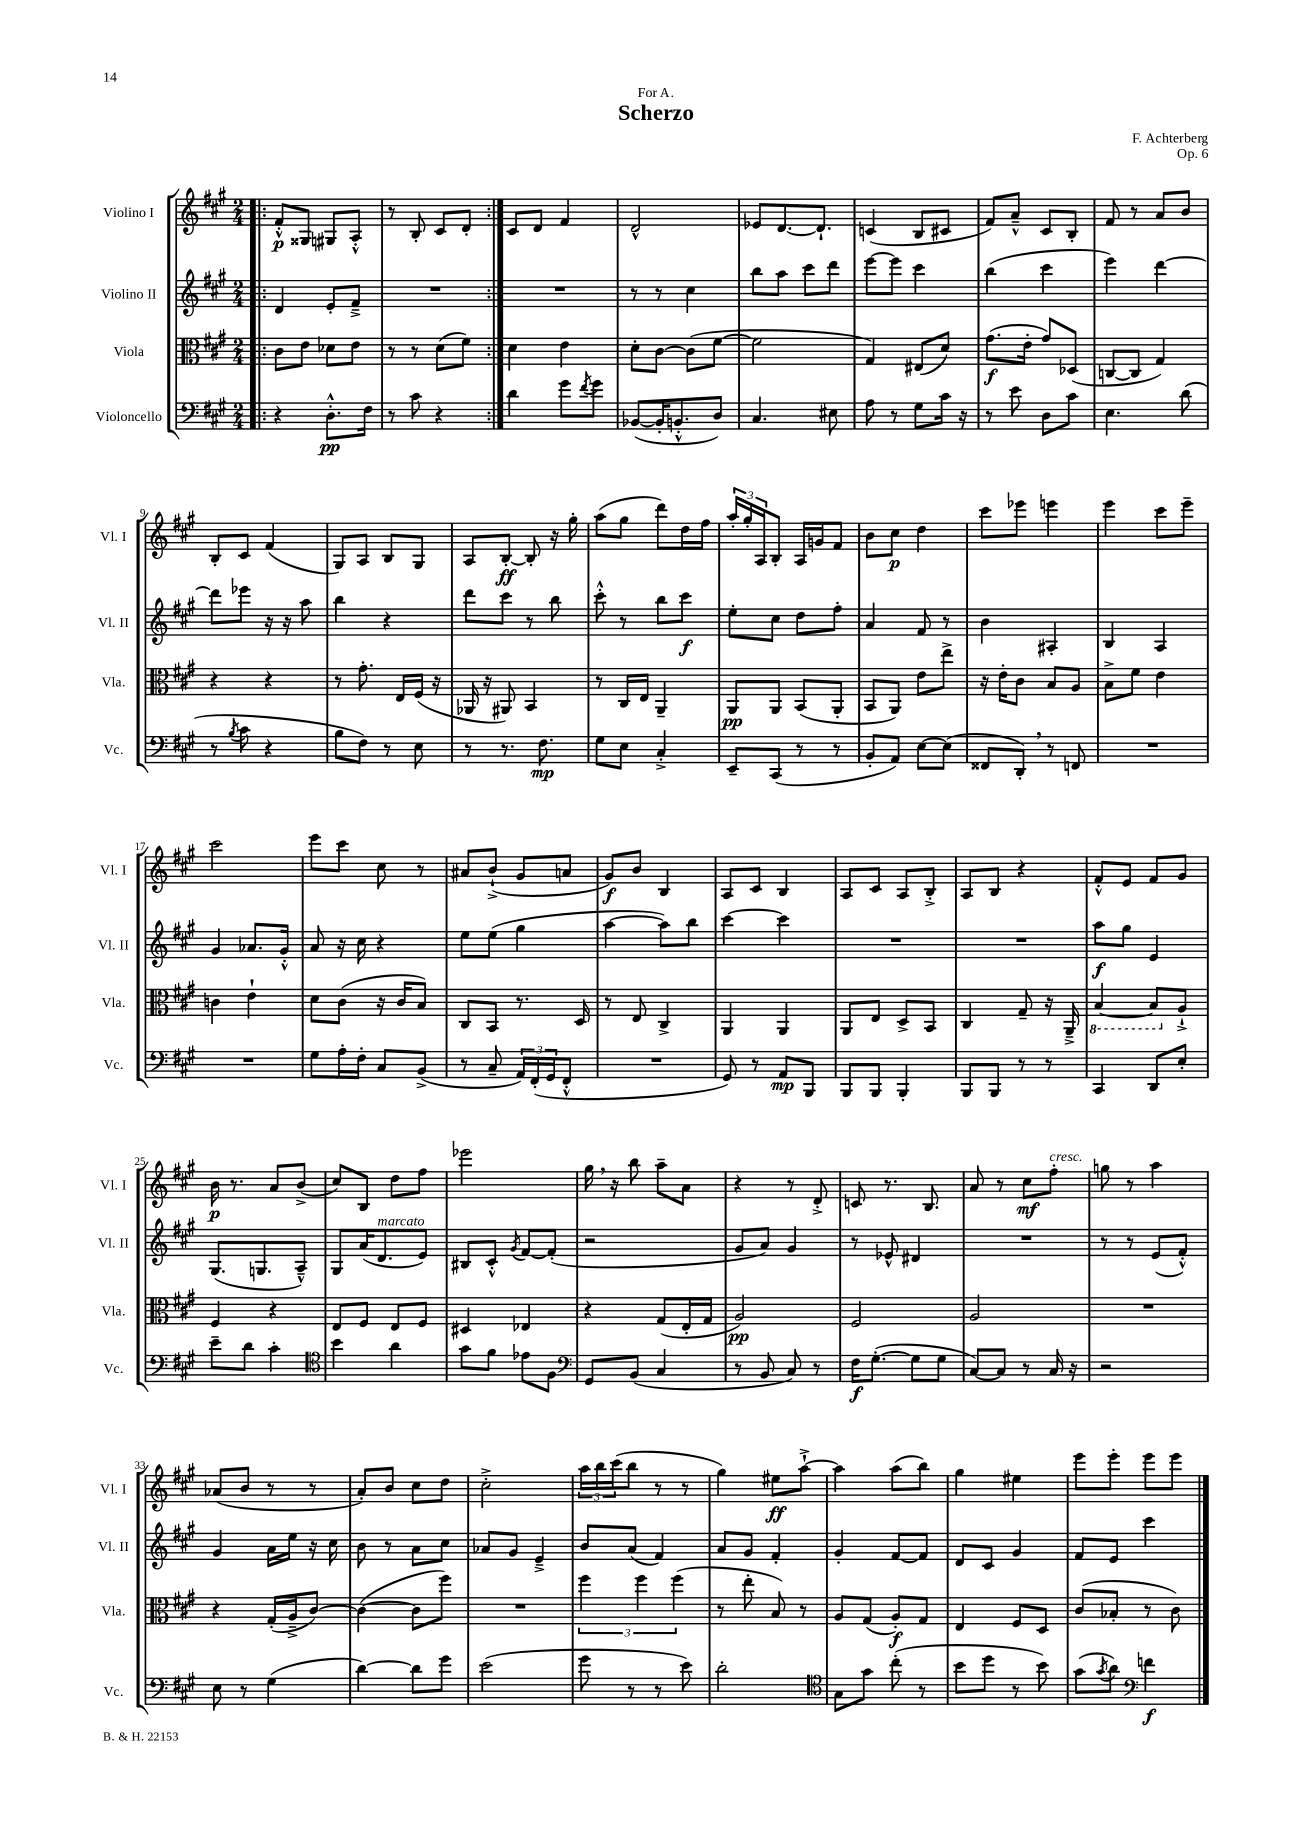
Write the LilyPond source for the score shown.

\header { title = "Scherzo" composer = "F. Achterberg" dedication = "For A." opus = "Op. 6" }
<<
\new StaffGroup <<
\new Staff = "s0" \with { instrumentName = "Violino I" shortInstrumentName = "Vl. I" } {
    \clef treble \key a \major \numericTimeSignature \time 2/4
    \repeat volta 2 { \bar ".|:" fis'8-.-^\p gisis8 gis8 a8-.-^ |
    r8 b8-. cis'8 d'8-. | }
    cis'8 d'8 fis'4 |
    d'2-^ |
    ees'8 d'8.~ d'8.-! |
    c'4( b8 cis'8 |
    fis'8) a'8---^ cis'8 b8-. |
    fis'8 r8 a'8 b'8 |
    b8-. cis'8 fis'4( |
    gis8) a8 b8 gis8 |
    a8 b8~-.\ff b8-. r16 gis''16-. |
    a''8( gis''8 d'''8) d''16 fis''16 |
    \tuplet 3/2 { a''16-. gis''16-. a16 } b8-. a16 g'16 fis'8 |
    b'8 cis''8\p d''4 |
    cis'''8 ees'''8 e'''4 |
    e'''4 cis'''8 e'''8-- |
    cis'''2 |
    e'''8 cis'''8 cis''8 r8 |
    ais'8 b'8-!->( gis'8 a'8 |
    gis'8\f) b'8 b4 |
    a8 cis'8 b4 |
    a8 cis'8 a8 b8-.-> |
    a8 b8 r4 |
    fis'8-.-^ e'8 fis'8 gis'8 |
    b'16\p r8. a'8 b'8->( |
    cis''8) b8 d''8 fis''8 |
    ees'''2 |
    gis''16 \breathe r16 b''8 a''8-- a'8 |
    r4 r8 d'8-.-> |
    c'8 r8. b8. |
    a'8 r8 cis''8\mf fis''8-.^\markup { \italic "cresc." } |
    g''8 r8 a''4 |
    aes'8( b'8 r8 r8 |
    a'8-.) b'8 cis''8 d''8 |
    cis''2-.-> |
    \tuplet 3/2 { a''16 b''16 cis'''16( } b''8 r8 r8 |
    gis''4) eis''8\ff a''8~-!-> |
    a''4 a''8( b''8) |
    gis''4 eis''4 |
    e'''8 e'''8-. e'''8 e'''8 \bar "|." |
}
\new Staff = "s1" \with { instrumentName = "Violino II" shortInstrumentName = "Vl. II" } {
    \clef treble \key a \major \numericTimeSignature \time 2/4
    \repeat volta 2 { \bar ".|:" d'4 e'8-. fis'8---> |
    R2 | }
    R2 |
    r8 r8 cis''4 |
    b''8 a''8 cis'''8 d'''8 |
    e'''8~ e'''8 cis'''4 |
    b''4( cis'''4 |
    e'''4) d'''4~ |
    d'''8 ees'''8 r16 r16 a''8 |
    b''4 r4 |
    d'''8 cis'''8 r8 b''8 |
    cis'''8-.-^ r8 b''8 cis'''8\f |
    e''8-. cis''8 d''8 fis''8-. |
    a'4 fis'8 r8 |
    b'4 ais4-. |
    b4 a4 |
    gis'4 aes'8. gis'16-.-^ |
    a'8 r16 cis''16 r4 |
    e''8 e''8( gis''4 |
    a''4~ a''8) b''8 |
    cis'''4~ cis'''4 |
    R2 |
    R2 |
    a''8\f gis''8 e'4 |
    gis8.( g8. a8---^) |
    gis8 a'16( d'8.^\markup { \italic "marcato" } e'8) |
    bis8 cis'8-.-^ \acciaccatura { gis'8 } fis'8~ fis'8-.( |
    r2 |
    gis'8 a'8) gis'4 |
    r8 ees'8-^ dis'4 |
    R2 |
    r8 r8 e'8( fis'8-.-^) |
    gis'4 a'16 e''16 r16 cis''16 |
    b'8 r8 a'8 cis''8 |
    aes'8 gis'8 e'4---> |
    b'8 a'8( fis'4) |
    a'8 gis'8 fis'4-. |
    gis'4-. fis'8~ fis'8 |
    d'8 cis'8 gis'4 |
    fis'8 e'8 cis'''4 \bar "|." |
}
\new Staff = "s2" \with { instrumentName = "Viola" shortInstrumentName = "Vla." } {
    \clef alto \key a \major \numericTimeSignature \time 2/4
    \repeat volta 2 { \bar ".|:" cis'8 e'8 des'8 e'8 |
    r8 r8 d'8( fis'8) | }
    d'4 e'4 |
    d'8-. cis'8~ cis'8( fis'8~ |
    fis'2 |
    gis4) eis8( d'8) |
    gis'8.\f( e'16-. gis'8) des8( |
    c8~ c8 gis4) |
    r4 r4 |
    r8 gis'8.-. e16 fis16( r16 |
    aes,16 r16 ais,8) b,4 |
    r8 cis16 e16 a,4-- |
    a,8\pp a,8 b,8( a,8-. |
    b,8 a,8) e'8 e''8-> |
    r16 e'16-. cis'8 b8 a8 |
    b8-> fis'8 e'4 |
    c'4 e'4-! |
    d'8 cis'8( r16 cis'16 b8) |
    cis8 b,8 r8. d16 |
    r8 e8 cis4-> |
    a,4 a,4 |
    a,8 e8 d8-> b,8 |
    cis4 gis8-- r16 a,16---> |
    \ottava #-1 b,4~ b,8 \ottava #0 a8-!-> |
    fis4 r4 |
    e8 fis8 e8 fis8 |
    dis4 ees4 |
    r4 gis8( e16-. gis16 |
    a2\pp) |
    fis2 |
    a2 |
    R2 |
    r4 gis16-.( a16---> cis'8~) |
    cis'4~( cis'8 fis''8) |
    R2 |
    \tuplet 3/2 { fis''4 fis''4 fis''4( } |
    r8 e''8-. b8) r8 |
    a8 gis8( a8-.\f) gis8 |
    e4 fis8 d8 |
    cis'8( bes8-. r8 cis'8) \bar "|." |
}
\new Staff = "s3" \with { instrumentName = "Violoncello" shortInstrumentName = "Vc." } {
    \clef bass \key a \major \numericTimeSignature \time 2/4
    \repeat volta 2 { \bar ".|:" r4 d8.-.-^\pp fis16 |
    r8 cis'8 r4 | }
    d'4 gis'8 \acciaccatura { fis'8 } gis'8 |
    bes,8~( bes,16-. b,8.-.-^ d8) |
    cis4. eis8 |
    a8 r8 gis8 cis'16 r16 |
    r8 e'8 d8 cis'8 |
    e4. d'8( |
    r8 \acciaccatura { b8 } cis'8 r4 |
    b8 fis8) r8 e8 |
    r8 r8. fis8.\mp |
    gis8 e8 cis4-.-> |
    e,8-- cis,8( r8 r8 |
    b,8-. a,8) e8~ e8( |
    fisis,8 d,8-.) \breathe r8 f,8 |
    R2 |
    R2 |
    gis8 a16-. fis16-. cis8 b,8->( |
    r8 cis8-- \tuplet 3/2 { a,16) fis,16-.( gis,16 } fis,8-.-^ |
    R2 |
    gis,8) r8 a,8\mp b,,8 |
    b,,8 b,,8 b,,4-. |
    b,,8 b,,8 r8 r8 |
    cis,4 d,8 e8-. |
    e'8-- d'8 cis'4-. |
    \clef tenor b'4 a'4 |
    gis'8 fis'8 ees'8 fis8 |
    \clef bass gis,8 b,8( cis4 |
    r8 b,8 cis8) r8 |
    fis16\f gis8.~-.( gis8 gis8 |
    cis8~) cis8 r8 cis16 r16 |
    r2 |
    e8 r8 gis4( |
    d'4~) d'8 gis'8 |
    e'2( |
    gis'8 r8 r8 e'8) |
    d'2-. |
    \clef tenor gis8 gis'8 cis''8-.( r8 |
    b'8 d''8 r8 b'8) |
    gis'8( \acciaccatura { gis'8 } a'8) \clef bass f'4\f \bar "|." |
}
>>
>>
